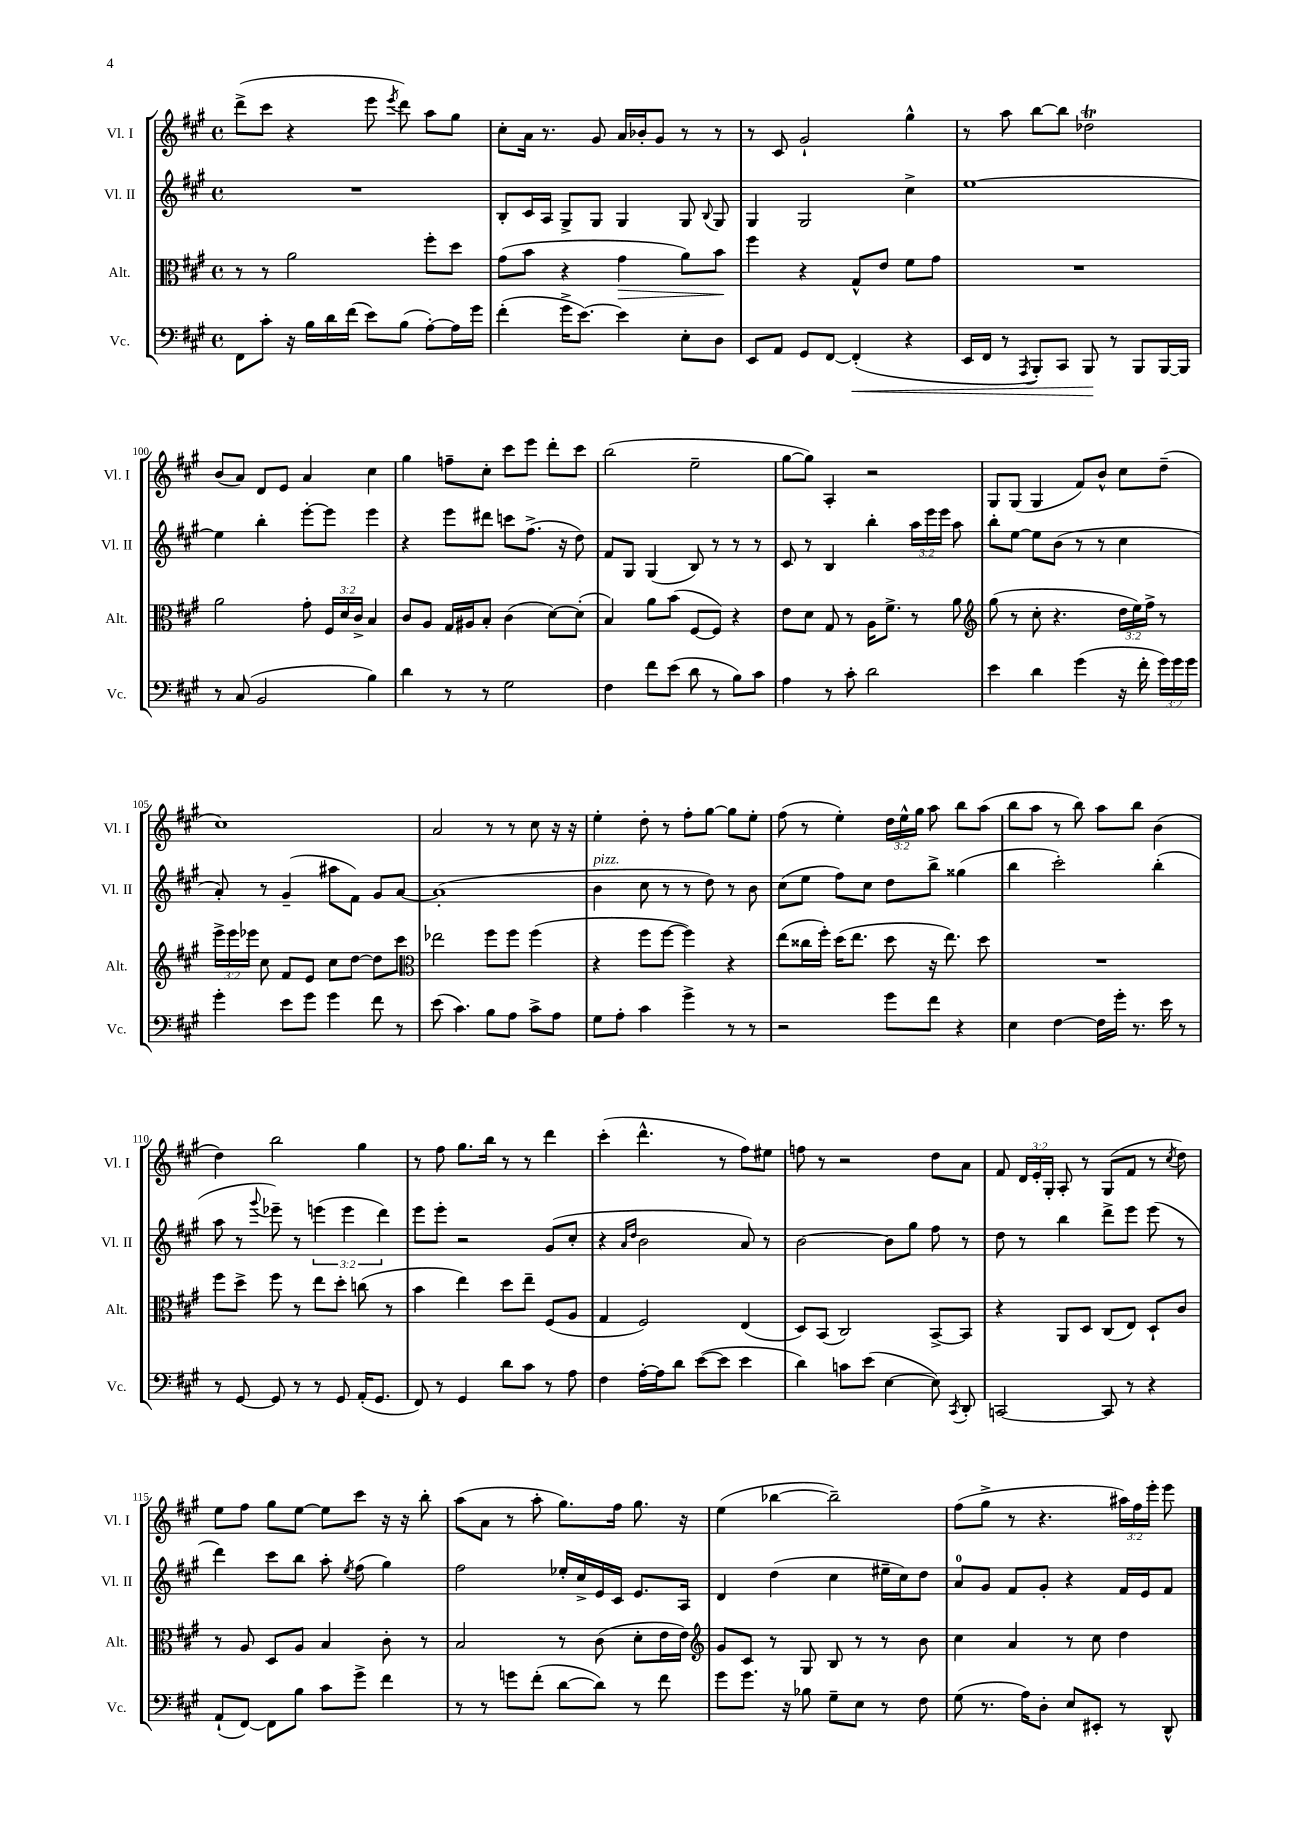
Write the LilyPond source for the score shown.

<<
\new StaffGroup <<
\new Staff = "s0" \with { instrumentName = "Vl. I" shortInstrumentName = "Vl. I" } {
    \clef treble \key a \major \defaultTimeSignature \time 4/4 \override Staff.TupletNumber.text = #tuplet-number::calc-fraction-text
    \autoBeamOff d'''8[->( cis'''8] r4 e'''8 \acciaccatura { e'''8 } d'''8) a''8[ gis''8] |
    cis''8[-. a'16] r8. gis'8 a'16[ bes'16-. gis'8] r8 r8 |
    r8 cis'8 gis'2-! gis''4-^ |
    r8 a''8 b''8[~ b''8] des''2\trill |
    b'8[( a'8]) d'8[ e'8] a'4 cis''4 |
    gis''4 f''8[-- cis''8]-. cis'''8[ e'''8] d'''8[-. cis'''8] |
    b''2( e''2-- |
    gis''8[~ gis''8]) a4-. r2 |
    gis8[ gis8]( gis4 fis'8[) b'8]-^ cis''8[ d''8]--( |
    cis''1) |
    a'2 r8 r8 cis''8 r16 r16 |
    e''4-. d''8-. r8 fis''8[-. gis''8]~ gis''8[ e''8]-. |
    fis''8( r8 e''4-.) \tuplet 3/2 { d''16[ e''16-^ gis''16] } a''8 b''8[ a''8]( |
    b''8[ a''8] r8 b''8) a''8[ b''8] b'4( |
    d''4) b''2 gis''4 |
    r8 fis''8 gis''8.[ b''16] r8 r8 d'''4 |
    cis'''4-.( d'''4.-^ r8 fis''8[) eis''8] |
    f''8 r8 r2 d''8[ a'8] |
    fis'8 \tuplet 3/2 { d'16[ e'16-. gis16]-. } a8-. r8 gis8[( fis'8] r8 \acciaccatura { cis''8 } d''8) |
    e''8[ fis''8] gis''8[ e''8]~ e''8[ cis'''8] r16 r16 b''8-. |
    a''8[( a'8] r8 a''8-. gis''8.[) fis''16] gis''8. r16 |
    e''4( bes''4~ bes''2--) |
    fis''8[( gis''8]-> r8 r4. \tuplet 3/2 { ais''16[) fis''16 e'''16]-. } e'''8 \bar "|." |
}
\new Staff = "s1" \with { instrumentName = "Vl. II" shortInstrumentName = "Vl. II" } {
    \clef treble \key a \major \defaultTimeSignature \time 4/4 \override Staff.TupletNumber.text = #tuplet-number::calc-fraction-text
    \autoBeamOff R1 |
    b8[-. cis'16 a16] gis8[-> gis8] gis4 gis8 \appoggiatura { b8 } gis8 |
    gis4 gis2 cis''4-> |
    e''1~ |
    e''4 b''4-. e'''8[~-. e'''8] e'''4 |
    r4 e'''8[ dis'''8] c'''8[ fis''8.]->( r16 d''8) |
    fis'8[ gis8] gis4( b8) r8 r8 r8 |
    cis'8 r8 b4 b''4-. \tuplet 3/2 { a''16[ e'''16 e'''16] } a''8 |
    b''8[-. e''8]~ e''8[ b'8]( r8 r8 cis''4 |
    a'8-.) r8 gis'4--( ais''8[ fis'8]) gis'8[ a'8]~ |
    a'1-.( |
    b'4^\markup { \italic "pizz." } cis''8 r8 r8 d''8) r8 b'8 |
    cis''8[( e''8] fis''8[) cis''8] d''8[ b''8]-> gisis''4( |
    b''4 cis'''2-.) b''4-.( |
    a''8 r8 \appoggiatura { gis'''8 } ees'''8--) r8 \tuplet 3/2 { e'''4( e'''4 d'''4) } |
    e'''8[ e'''8]-. r2 gis'8[( cis''8]-. |
    r4 \grace { a'16[ d''16] } b'2 a'8) r8 |
    b'2~ b'8[ gis''8] fis''8 r8 |
    d''8 r8 b''4 d'''8[-> e'''8] e'''8( r8 |
    d'''4) cis'''8[ b''8] a''8-. \acciaccatura { e''8 } fis''8( gis''4) |
    fis''2 ees''16[-. cis''16-> e'16 cis'16] e'8.[ a16] |
    d'4 d''4( cis''4 eis''16[-- cis''16) d''8] |
    a'8[-0 gis'8] fis'8[ gis'8]-. r4 fis'16[ e'16 fis'8] \bar "|." |
}
\new Staff = "s2" \with { instrumentName = "Alt." shortInstrumentName = "Alt." } {
    \clef alto \key a \major \defaultTimeSignature \time 4/4 \override Staff.TupletNumber.text = #tuplet-number::calc-fraction-text
    \autoBeamOff r8 r8 a'2 fis''8[-. d''8] |
    gis'8[( b'8] r4 gis'4\> a'8[) b'8]\! |
    fis''4 r4 gis8[-^ e'8] fis'8[ gis'8] |
    R1 |
    a'2 gis'8-. \tuplet 3/2 { fis16[ d'16 cis'16]-> } b4 |
    cis'8[ a8] gis16[ ais16 b8]-. cis'4( d'8[~) d'8]-.( |
    b4) a'8[ b'8]( fis8[~ fis8]) r4 |
    e'8[ d'8] gis8 r8 a16[ fis'8.]-> r8 a'8 |
    \clef treble gis''8( r8 cis''8-. r4. \tuplet 3/2 { d''16[ e''16) fis''16]-> } r8 |
    \tuplet 3/2 { e'''16[-> e'''16 ees'''16] } cis''8 fis'8[ e'8] cis''8[ d''8]~ d''8[ cis'''8] |
    \clef alto ees''2 fis''8[ fis''8] fis''4( |
    r4 fis''8[ fis''8]~ fis''4) r4 |
    e''8[( cisis''16 fis''16]-.) d''16[( e''8.] d''8 r16 e''8.) d''8 |
    R1 |
    fis''8[ d''8]-> fis''8 r8 e''8[ d''8]-. c''8( r8 |
    b'4 e''4) d''8[ e''8]-- fis8[( a8] |
    gis4 fis2) e4( |
    d8[) b,8]( cis2) b,8[~-> b,8] |
    r4 a,8[ d8] cis8[( e8]) d8[-! cis'8] |
    r8 a8 d8[ a8] b4 cis'8-. r8 |
    b2 r8 cis'8( d'8[-. e'16 e'16]) |
    \clef treble gis'8[ cis'8] r8 gis8 b8 r8 r8 b'8 |
    cis''4 a'4 r8 cis''8 d''4 \bar "|." |
}
\new Staff = "s3" \with { instrumentName = "Vc." shortInstrumentName = "Vc." } {
    \clef bass \key a \major \defaultTimeSignature \time 4/4 \override Staff.TupletNumber.text = #tuplet-number::calc-fraction-text
    \autoBeamOff fis,8[ cis'8]-. r16 b16[ d'16 fis'16]( e'8[) b8]( a8[~-.) a16 gis'16] |
    fis'4-.( gis'16[-> e'8.]~) e'4 e8[-. d8] |
    e,8[ a,8] gis,8[ fis,8]~ fis,4-.\<( r4 |
    e,16[ fis,16] r8 \acciaccatura { a,,8 } b,,8[-.) cis,8] b,,8\! r8 b,,8[ b,,16~ b,,16] |
    r8 cis8( b,2 b4) |
    d'4 r8 r8 gis2 |
    fis4 fis'8[ e'8]( d'8 r8 b8[) cis'8] |
    a4 r8 cis'8-. d'2 |
    e'4 d'4 gis'4( r16 fis'16-. \tuplet 3/2 { gis'16[) gis'16 gis'16] } |
    gis'4-. e'8[ gis'8] gis'4 fis'8 r8 |
    e'8( cis'4.) b8[ a8] cis'8[-> a8] |
    gis8[ a8]-. cis'4 gis'4-> r8 r8 |
    r2 gis'8[ fis'8] r4 |
    e4 fis4~ fis16[ gis'16]-. r8. e'16 r8 |
    r8 gis,8~ gis,8 r8 r8 gis,8 a,16[-.( gis,8.] |
    fis,8) r8 gis,4 d'8[ cis'8] r8 a8 |
    fis4 a16[~-. a16 d'8] e'8[~( e'8] e'4 |
    d'4) c'8[ e'8]( e4~ e8) \acciaccatura { cis,8 } d,8-. |
    c,2~ c,8 r8 r4 |
    a,8[-!( fis,8]~) fis,8[ b8] cis'8[ gis'8]-> fis'4 |
    r8 r8 g'8[ fis'8]-.( d'8[~ d'8]) r8 fis'8 |
    gis'8[ gis'8.] r16 bes8 gis8[-- e8] r8 fis8 |
    gis8( r8. a16[) d8]-. e8[ eis,8]-. r8 d,8-^ \bar "|." |
}
>>
>>
\layout { \context { \Score currentBarNumber = #96 \override BarNumber.break-visibility = ##(#f #t #t) barNumberVisibility = #(every-nth-bar-number-visible 5) } }
